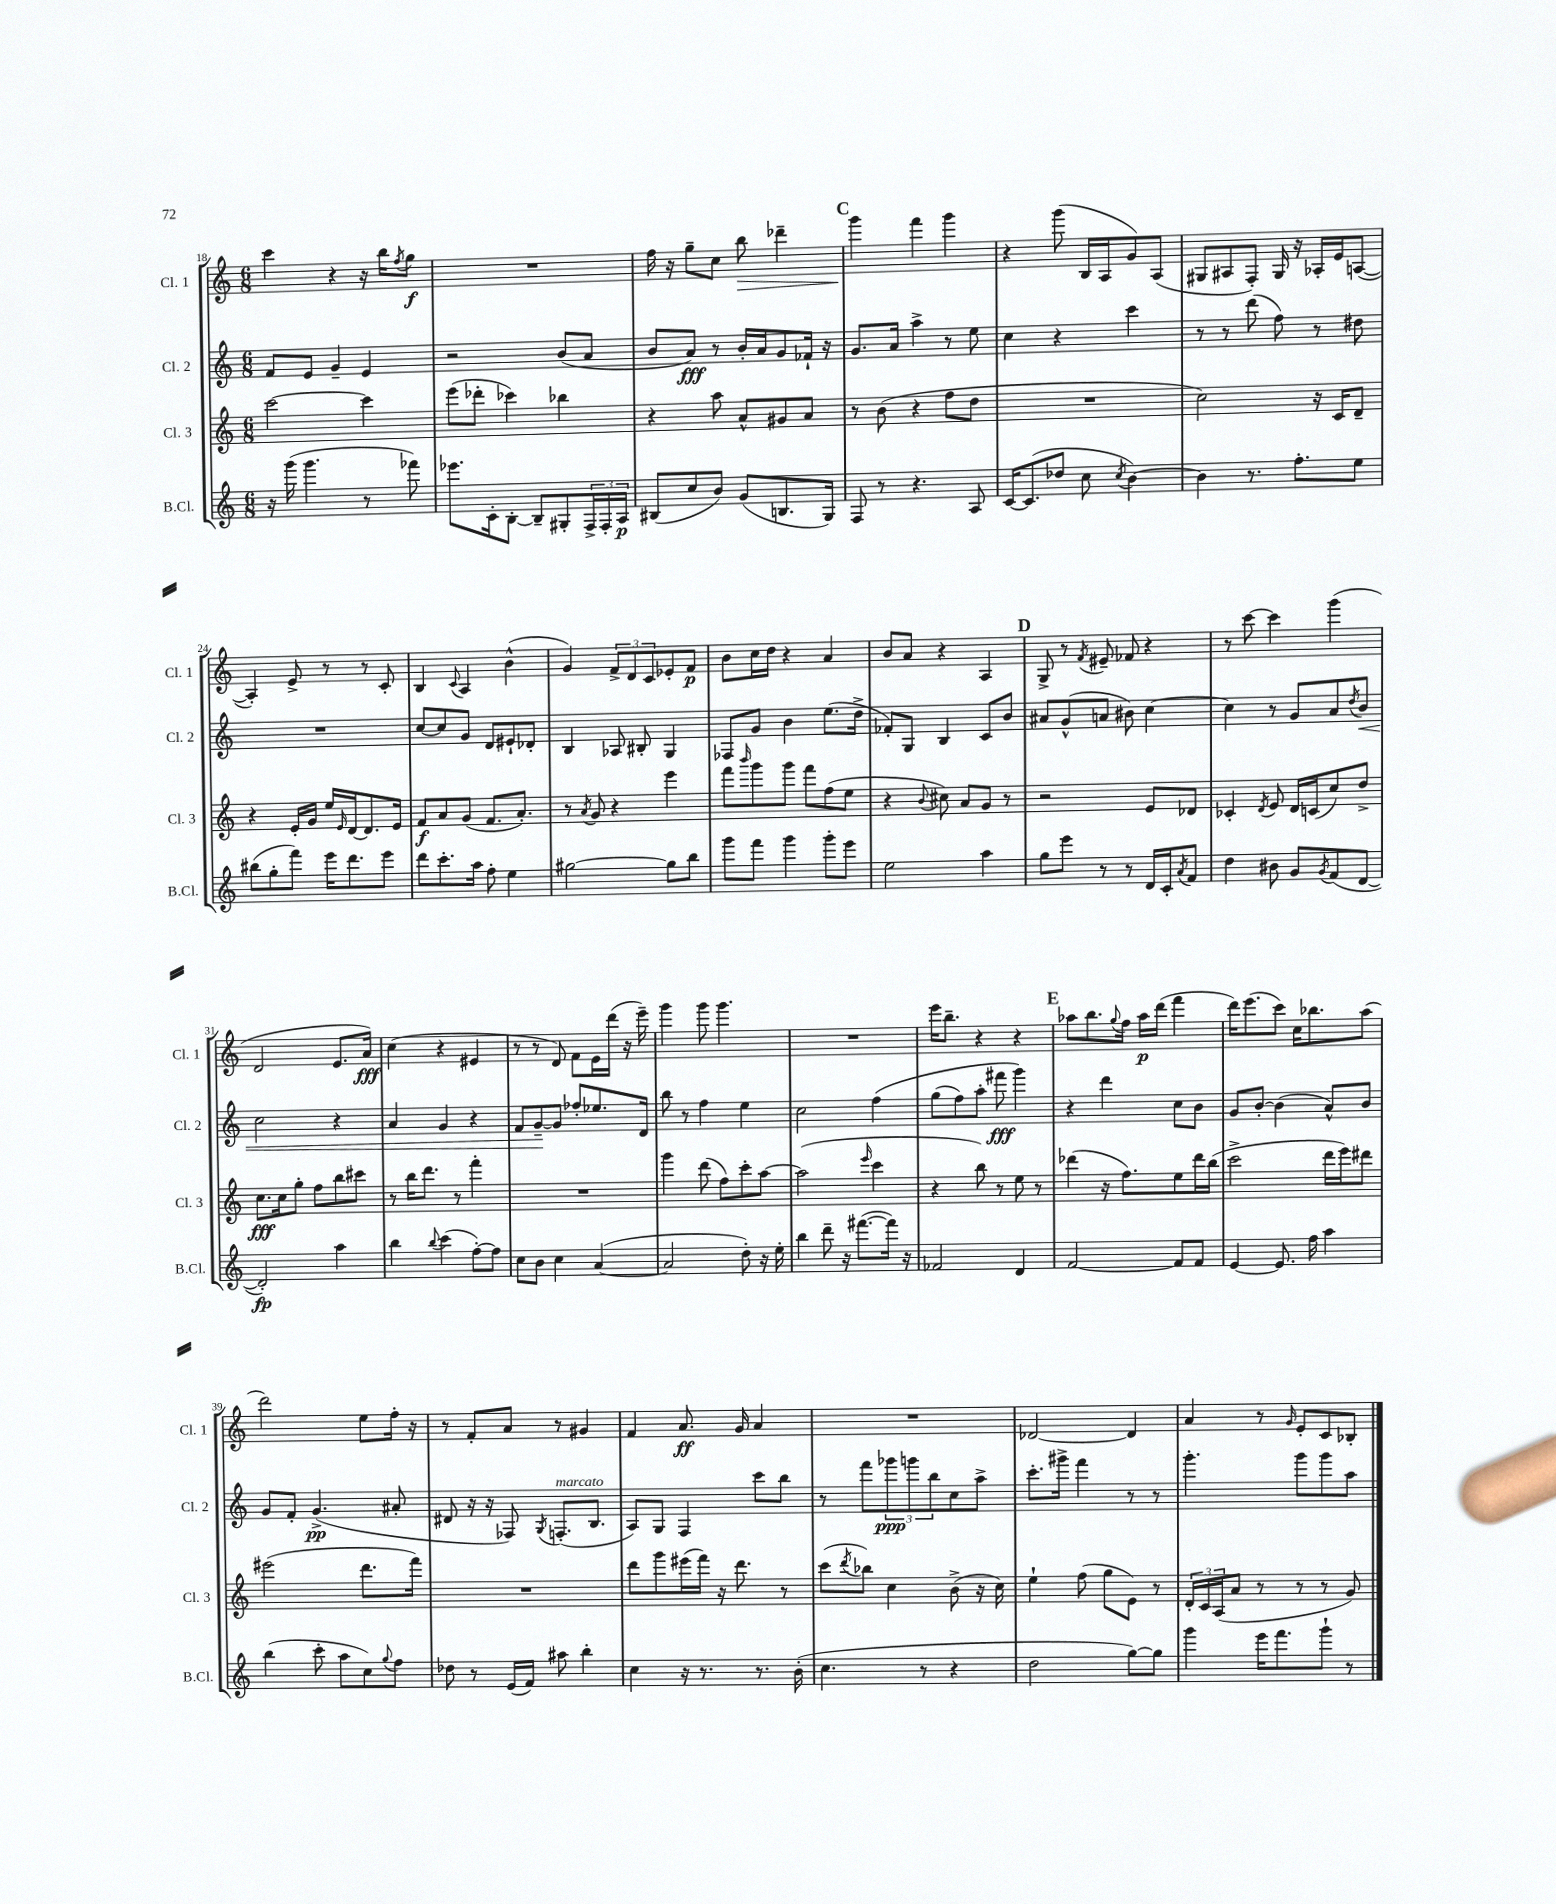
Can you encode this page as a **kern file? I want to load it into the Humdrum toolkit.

**kern	**kern	**kern	**kern
*staff4	*staff3	*staff2	*staff1
*clefG2	*clefG2	*clefG2	*clefG2
*k[]	*k[]	*k[]	*k[]
*M6/8	*M6/8	*M6/8	*M6/8
16r	[2ccc	8f	4ccc
(16ggg	.	.	.
4.ggg	.	8e	.
.	.	4g~	4r
8r	4ccc]	4e	16r
.	.	.	16bb
.	.	.	8qff
8fff-)	.	.	8gg
=	=	=	=
8.eee-	(8eee	2r	2.r
.	8ddd-'	.	.
16c'	.	.	.
[8B'	4ccc-)	.	.
8B~]	.	.	.
8G#'	4bb-	(8b	.
24F^	.	8a	.
24F'	.	.	.
24A	.	.	.
=	=	=	=
(8B#	4r	8b	16ff
.	.	.	16r
8cc	.	8a)	8gg~
8b)	8aa	8r	8cc
(8g	8a^^	16b'	8bb
.	.	16a	.
8.B	8g#	8g	4ddd-~
.	8a	16f-`	.
16G)	.	16r	.
=	=	=	=
8F	8r	8.g	4ggg
8r	(8b	.	.
.	.	16a	.
4.r	4r	4aa^	4fff
.	8ff	8r	4ggg
8A	8dd	8ee	.
=	=	=	=
[16c	2.r	4cc	4r
(8.c]	.	.	.
8dd-	.	4r	(8ggg
8cc	.	.	16B
.	.	.	16A
8qcc	.	.	.
[4b)	.	4ccc	8g)
.	.	.	(8A
=	=	=	=
4b]	2cc)	8r	8G#
.	.	8r	8A#
8.r	.	(8ddd	8F')
.	.	8ff)	16G#
8.ff'	.	.	16r
.	16r	8r	16A-'
.	16c	.	16e
8ee	8d~	8dd#	([8A
=	=	=	=
(8bb#	4r	2.r	4A'])
8gg'	.	.	.
8fff)	16e'	.	8e^
.	16g	.	.
16eee	16ee	.	8r
.	16qqe	.	.
8.ddd	[16d	.	.
.	8.d]	.	8r
8eee	.	.	8c'
.	16e	.	.
=	=	=	=
8ddd	8f	[8cc	4B
8.ccc'	8a	8cc]	.
.	.	.	8qqc
.	(8g	8g	4A
16aa	.	.	.
8ff'	8.f	8d	.
4ee	.	8e#`	(4b^^
.	8.a')	.	.
.	.	8d-'	.
=	=	=	=
[2gg#	8r	4B	4g)
.	8qa	.	.
.	8g	.	.
.	4r	8A-	12f^
.	.	.	12d
.	.	8B#'	.
.	.	.	12c
8gg#]	4eee	4G	8e-'
8bb	.	.	8f
=	=	=	=
8ggg	8fff	8F-	8b
.	16qqbbb	.	.
8fff	8ggg	8g	16cc
.	.	.	16dd
4ggg	8ggg	4b	4r
.	8fff	.	.
8ggg'	(8ff	(8.ee	4a
8eee	8ee	.	.
.	.	16dd^	.
=	=	=	=
2ee	4r	8f-')	8b
.	.	8G	8a
.	8qqb	.	.
.	8cc#)	4B	4r
.	8a	.	.
4aa	8g	8c	4A
.	8r	8b	.
=	=	=	=
8gg	2r	8a#	8G^
8eee	.	(8g^^	8r
.	.	.	8qf
8r	.	8a	8e#~
8r	.	8b#)	8f-
16d	8e	[4cc	4r
16c'	.	.	.
8qa	.	.	.
8f	8d-	.	.
=	=	=	=
4dd	4c-'	4cc]	8r
.	.	.	[8ccc
.	8qd	.	.
8b#	8e	8r	4ccc]
8g	16d	8g	.
.	(16c	.	.
8qg	.	.	.
(8f	8cc)	8a	(4ggg
.	.	8qdd	.
[8d	8dd^	8b	.
=	=	=	=
2d'])	8.cc	2cc	2d
.	16cc	.	.
.	8gg'	.	.
.	8ff	.	.
4aa	8bb	4r	8.e
.	8ccc#	.	.
.	.	.	16a)
=	=	=	=
4bb	8r	4a	(4cc
.	16bb	.	.
.	8.ddd	.	.
8qqbb	.	.	.
(4ccc	.	4g	4r
.	8r	.	.
[8ff')	4fff'	4r	4e#
8ff]	.	.	.
=	=	=	=
8cc	2.r	8f	8r
8b	.	[8g~	8r
4cc	.	8g]	8d)
.	.	8ff-'	8f
([4a	.	8.ee-	16e
.	.	.	(16ddd
.	.	.	16r
.	.	16d	16eee~)
=	=	=	=
2a]	4ggg	8bb	4ggg
.	.	8r	.
.	(8ddd	4ff	8ggg
.	8ff)	.	4.ggg
8dd')	8ccc'	4ee	.
16r	[8aa	.	.
16ee'	.	.	.
=	=	=	=
4bb	(2aa]	2cc	2.r
8ddd~	.	.	.
16r	.	.	.
([8.fff#	.	.	.
.	16qqeee	.	.
.	4ccc	&(4ff	.
16fff#])	.	.	.
16r	.	.	.
=	=	=	=
2f-	4r	(8gg	16eee
.	.	.	8.bb~
.	.	8ff)	.
.	8bb)	8aa'	4r
.	8r	8fff#	.
4d	8ee	4ggg&)	4r
.	8r	.	.
=	=	=	=
[2f	(4ddd-	4r	8aa-
.	.	.	8.bb
.	16r	4ddd	.
.	.	.	8qqgg
.	8.ff)	.	16ff
.	.	.	16aa-
.	.	.	(16ddd
8f]	8ee	8cc	4fff
8f	16ddd-	8b	.
.	(16bb	.	.
=	=	=	=
[4e	2ccc^	8g	16ddd)
.	.	.	(8.eee
.	.	[8b'	.
8.e]	.	(4b]	8ccc)
.	.	.	16cc
16ff	.	.	8.bb-
4aa	16ddd	8a^^)	.
.	16eee)	.	.
.	8ddd#	8b	(8aa
=	=	=	=
(4bb	(2eee#	8g	2ddd)
.	.	8f'	.
8ccc'	.	(4.g^	.
8aa	.	.	.
8cc)	8.ddd	.	8ee
8qqgg	.	.	.
8ff	.	8a#'	16ff'
.	16fff)	.	16r
=	=	=	=
8dd-	2.r	8d#	8r
8r	.	16r	8f'
.	.	16r	.
(16e	.	8F-)	8a
16f)	.	.	.
.	.	8qG	.
8aa#	.	(8.F'	8r
4bb'	.	.	4g#
.	.	8.B	.
=	=	=	=
4cc	8ddd	8A)	4f
.	8ggg	8G	.
16r	(16eee#	4F	8.a
8.r	16fff)	.	.
.	16r	.	.
.	8.ddd	.	16g
8.r	.	8ccc	4a
.	8r	8bb	.
(16b'	.	.	.
=	=	=	=
4.cc	(8ccc	8r	2.r
.	8qddd	.	.
.	8bb-)	8fff	.
.	4cc	12ggg-	.
.	.	12ggg	.
8r	.	.	.
.	.	12bb	.
4r	(8b^	8cc	.
.	16r	8aa^	.
.	16cc)	.	.
=	=	=	=
2dd	4ee`	8.ccc'	[2d-
.	.	16ggg#^	.
.	(8ff	4fff	.
.	8gg	.	.
[8gg)	8e)	8r	4d-]
8gg]	8r	8r	.
=	=	=	=
4ggg	24d'	4.ggg'	4a
.	24c	.	.
.	(24A	.	.
.	8a	.	.
16eee	8r	.	8r
8.fff	.	.	.
.	.	.	16qqg
.	8r	8ggg	8e'
8ggg`	8r	8ggg	8c
8r	8g)	8aa	8B-'
==	==	==	==
*-	*-	*-	*-
